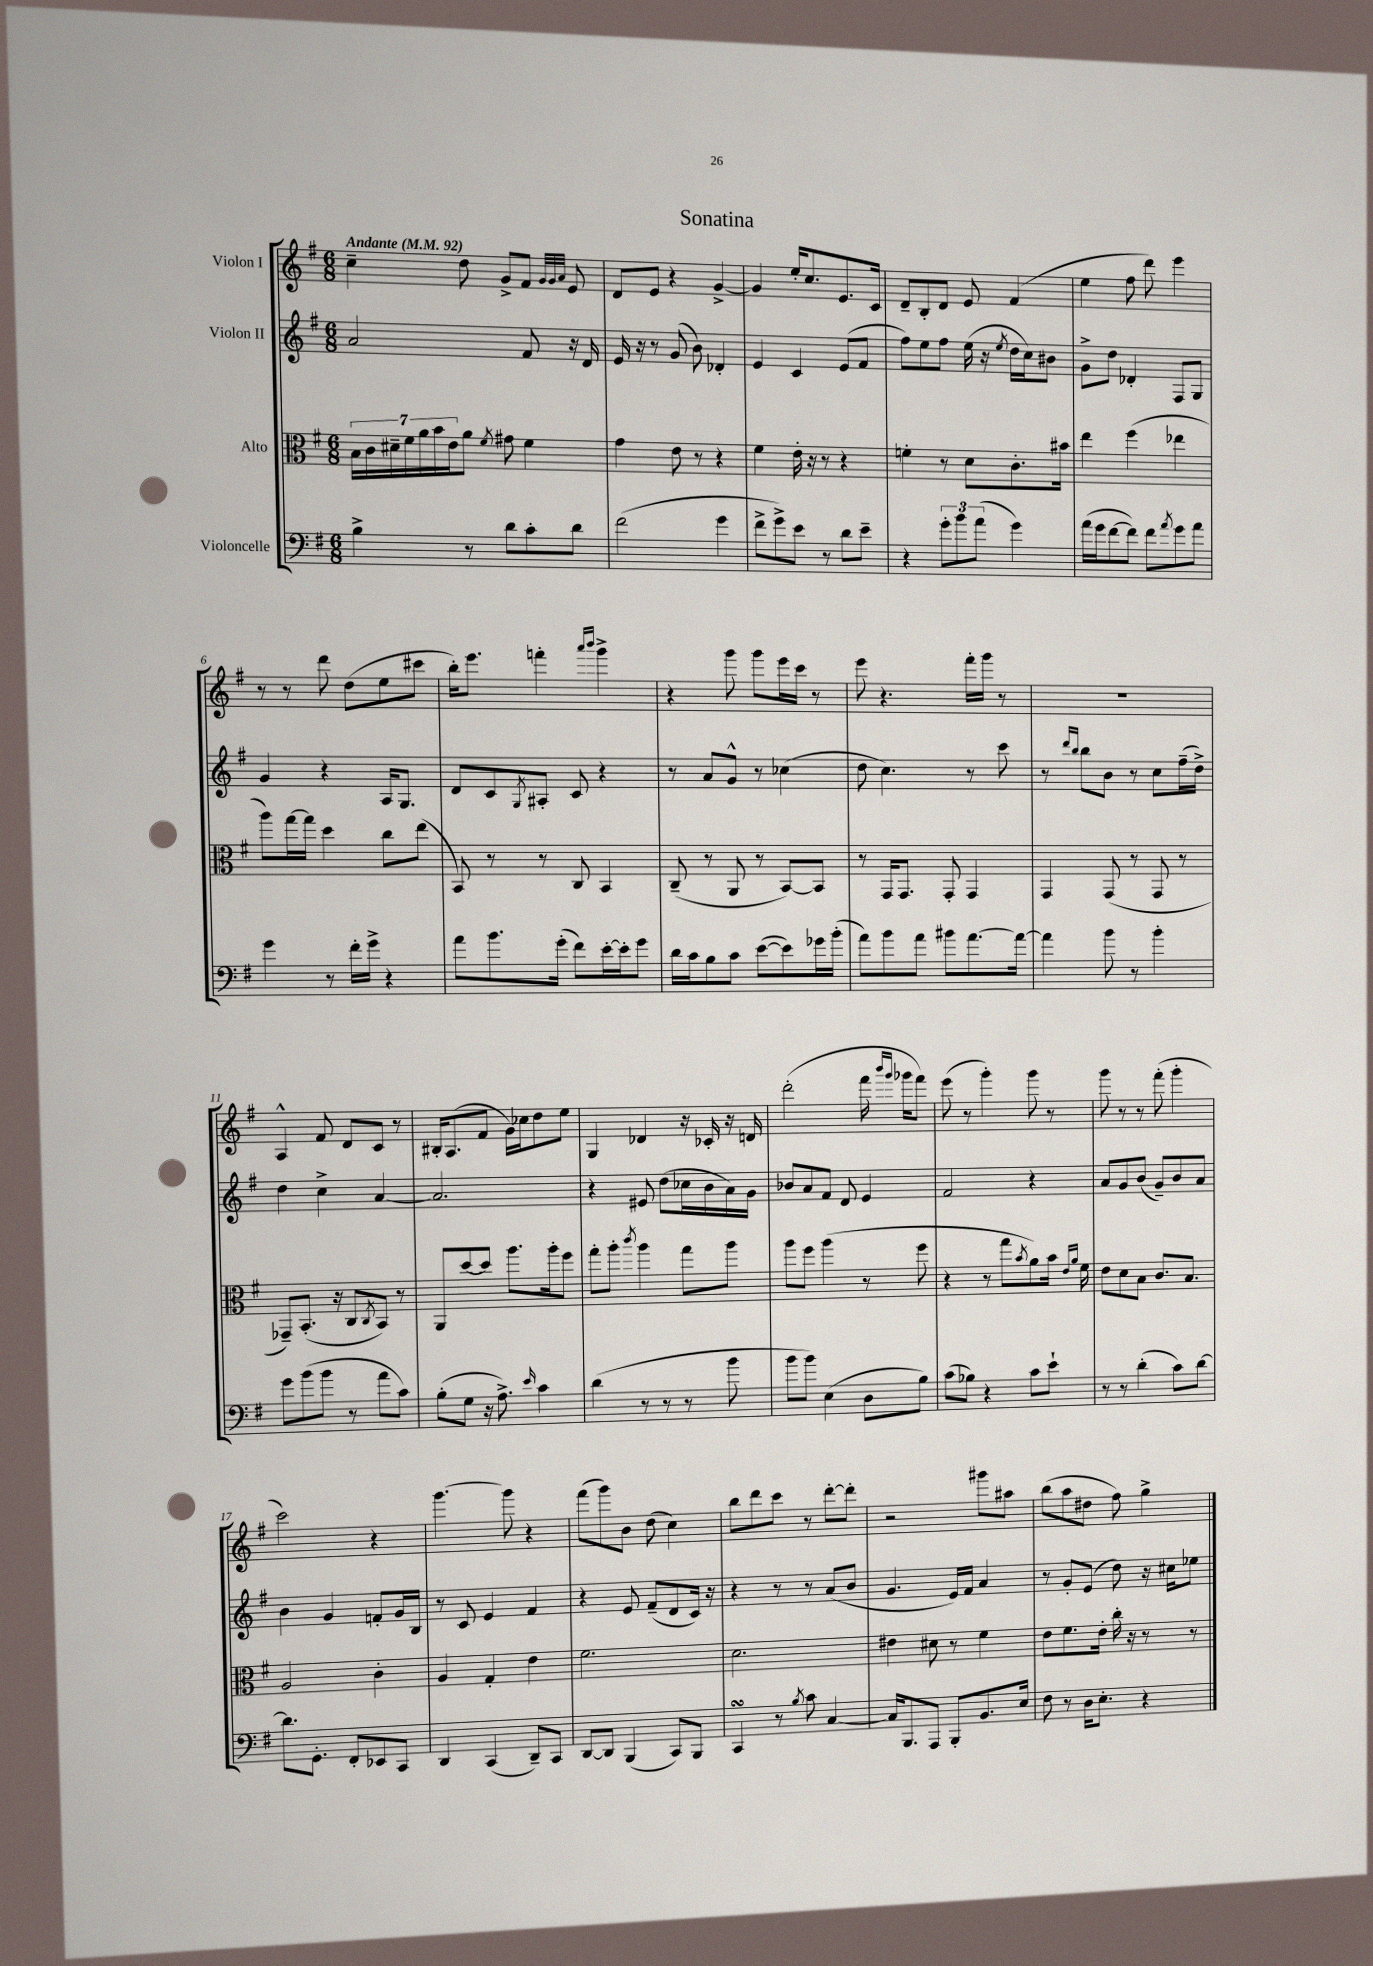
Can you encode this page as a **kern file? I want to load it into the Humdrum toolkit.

**kern	**kern	**kern	**kern
*part4	*part3	*part2	*part1
*staff4	*staff3	*staff2	*staff1
*I"Violoncelle	*I"Alto	*I"Violon II	*I"Violon I
*clefF4	*clefC3	*clefG2	*clefG2
*k[f#]	*k[f#]	*k[f#]	*k[f#]
*M6/8	*M6/8	*M6/8	*M6/8
*MM92	*MM92	*MM92	*MM92
=1	=1	=1	=1
!	!	!	!LO:TX:a:B:t=Andante
4B^\	28B\LL	2a/	4cc~\
.	28c\	.	.
.	28d#X~\	.	.
.	28f#\	.	.
.	28a\	.	.
.	28b\	.	.
.	28e\J	.	.
8r	8a\J	.	8dd\
.	8qf#/	.	.
8d\L	8g#X\	.	8g^/L
8c'\	4f#\	8f#/	8f#/J
.	.	.	32qqg/LLL
.	.	.	32qqg/
.	.	.	32qqa/JJJ
8d\J	.	16r	8e/
.	.	16d/	.
=2	=2	=2	=2
(2f#\	4g\	16e/	8d/L
.	.	16r	.
.	.	8r	8e/J
.	8e\	(8g/	4r
.	8r	8b\)	.
4g\	4r	4d-X'/	[4g^/
=3	=3	=3	=3
8f#^\L	4f#\	4e/	4g/]
8g^\)	.	.	.
8e\J	16e'\	4c/	16ee'/KL
.	16r	.	8.cc/
8r	8r	.	.
8d\L	4r	(8e/L	8.e/
8e~\J	.	8f#/J	.
.	.	.	16c/Jk
=4	=4	=4	=4
4r	4fn'\	8ff#\L)	8d~/L
.	.	8ee\	8B'/
12g'\L	8r	8ff#\J	8d/J
12b\	.	.	.
.	8d\L	(16ee\	8e/
(12a\J	.	.	.
.	.	16r	.
.	.	8qee/	.
4g\)	8.c'\	16dd\LL	(4f#/
.	.	16cc\J)	.
.	.	8b#X\J	.
.	16b#X\Jk	.	.
=5	=5	=5	=5
(16a\LL	4ee\	8g^\L	4ee\
16g\J	.	.	.
[8f#\	.	8dd\J	.
8f#\J])	(4ff#\	4d-X'/	8ff#\
8f#\L	.	.	8ddd\)
8qa/	.	.	.
8g\	4ee-X\	8F#/L	4eee\
8a\J	.	8G/J	.
!!LO:LB:g=z
=6	=6	=6	=6
4g\	8aa\L)	4g/	8r
.	[16gg\L	.	8r
.	16gg\JJ]	.	.
8r	4dd\	4r	8ddd\
16f#'\LL	.	.	(8dd\L
16g^\JJ	.	.	.
4r	8cc\L	16A/KL	8ee\
.	.	8.G/J	.
.	(8ee\J	.	8ccc#X\J
=7	=7	=7	=7
8a\L	8BB/)	8d/L	16bb'\KL)
.	.	.	8.eee\J
8.b\	8r	8c/	.
.	.	8qG/	.
.	8r	8A#X'/J	4fffn'\
(16g'\Jk	.	.	.
8f#\L)	8C/	8c/	.
.	.	.	16qqaaa/LL
.	.	.	16qqbbb/JJ
[16e'\L	4BB/	4r	4ggg^\
16e'\J]	.	.	.
8g\J	.	.	.
=8	=8	=8	=8
16d\LL	(8C~/	8r	4r
16c\J	.	.	.
8B\	8r	8a/L	.
8c\J	8AA/	8g^^/J	8ggg\
([8e\L	8r	8r	8ggg\L
8e\])	[8BB/L)	(4cc-X\	16eee\L
.	.	.	16ccc\JJ
16g-X\L	8BB/J]	.	8r
(16b'\JJ	.	.	.
=9	=9	=9	=9
8a\L)	8r	8dd\	8eee\
8b\	16GG/KL	4.cc\)	4.r
.	8.GG/J	.	.
8a\J	.	.	.
8b#X\L	8GG'/	.	.
[8.a\	4GG/	8r	16fff#'\LL
.	.	.	16ggg\JJ
.	.	8ccc\	8r
16a\Jk_	.	.	.
=10	=10	=10	=10
4a\]	4GG/	8r	2.r
.	.	16qqddd/LL	.
.	.	16qqbb/JJ	.
.	.	8bb\L	.
8b\	(8GG/	8b\J	.
8r	8r	8r	.
4b'\	8GG/	8cc\L	.
.	8r	(16ff#~\L	.
.	.	16dd^\JJ)	.
!!LO:LB:g=z
=11	=11	=11	=11
8g\L	8GG-X~/L)	4dd\	4A^^/
(8b\	(8.BB'/J	.	.
8b\J	.	4cc^\	8f#/
.	16r	.	.
8r	8C/L	.	8d/L
.	8qC/	.	.
8a\L	8BB/J)	[4a/	8c/J
8c\J)	8r	.	8r
=12	=12	=12	=12
(8B'\L	8AA/L	2.a/]	16B#X'/KL
.	.	.	(8.A/
8G\J	[8dd/	.	.
16r	8dd/J]	.	8f#/J
8.A^\)	.	.	.
.	8.aa\L	.	16g\LL)
.	.	.	16cc-X\J
16qqe/	.	.	.
4c\	.	.	8dd\
.	16aa'\k	.	.
.	8ff#\J	.	8ee\J
=13	=13	=13	=13
(4d\	8gg'\L	4r	4G/
.	8aa'\J	.	.
.	8qccc/	.	.
8r	4aa\	8e#X/	4d-X/
8r	.	(8dd\L	.
8r	8gg\L	16cc-X\L	16r
.	.	16b\	16c-X'/
8b\	8aa\J	16a\)	16r
.	.	16g\JJ	16dn/
=14	=14	=14	=14
8b\L	8aa\L	8b-X/L	(2ddd'\
8b\J)	8ff#\J	8a/	.
(4E\	(4aa\	8f#/J	.
.	.	8d/	.
8D\L	8r	4e/	16fff#\
.	.	.	16qqbbb/LL
.	.	.	16qqggg/JJ
.	.	.	16ggg-X\KL
8B\J)	8ff#\	.	8fff#\J)
=15	=15	=15	=15
(8c\L	4r	2f#/	(8eee\
8B-X\J)	.	.	8r
4r	8r	.	4ggg'\)
.	8gg\L	.	.
.	8qb/	.	.
8c\L	8a\)	4r	8ggg\
8e`\J	16b\Jk	.	8r
.	16qqe/LL	.	.
.	16qqa/JJ	.	.
.	16f#\	.	.
=16	=16	=16	=16
8r	8e\L	8a/L	8ggg\
8r	8d\	8g/	8r
(4d'\	8B\J	(8b/J	8r
.	8.c/L	8g~/L)	(8fff#'\
8c\L)	.	8b/	4ggg'\
.	8.B/J	.	.
[8d\J	.	8a/J	.
!!LO:LB:g=z
=17	=17	=17	=17
8.d\L]	2A/	4b\	2ccc\)
8.GG'\J	.	.	.
.	.	4g/	.
8FF#'/L	.	.	.
8EE-X/	4c'\	8fn'/L	4r
8CC/J	.	16g/L	.
.	.	16B/JJ	.
=18	=18	=18	=18
4DD/	4A/	8r	[4.ggg\
.	.	8c/	.
(4CC/	4G'/	4e/	.
.	.	.	8ggg\]
8DD~/L)	4e\	4f#/	4r
8CC/J	.	.	.
=19	=19	=19	=19
[8DD/L	2.f#\	4r	(8fff#\L
8DD/J]	.	.	8ggg\)
(4BBB/	.	8e/	8b\J
.	.	(8f#~/L	(8dd\
8CC/L)	.	8d/	4cc\)
8BBB/J	.	16c/Jk)	.
.	.	16r	.
=20	=20	=20	=20
4CCsSSs/	2.d\	4r	8bb\L
.	.	.	8ddd\
8r	.	8r	8ccc\J
8qB/	.	.	.
8c\	.	8r	8r
[4C/	.	(8a/L	[8ddd'\L
.	.	8b/J	8ddd'\J]
=21	=21	=21	=21
16C/KL]	4e#X\	4.g/	2r
8.BBB/	.	.	.
8AAA/J	8d#X\	.	.
8BBB'/L	8r	16e/LL)	.
.	.	16f#/JJ	.
8.BB/	4f#\	4a/	8ggg#X\L
.	.	.	8aa#X\J
16E/Jk	.	.	.
=22	=22	=22	=22
8F#\	8e\L	8r	(8bb\L
8r	8.f#\	8g'/L	8aa\
16D\KL	.	(8e/J	8dd#X\J
8.E'\J	16e'\Jk	.	.
.	16cc'\	8dd\)	8ff#\)
.	16r	.	.
4r	8r	16r	4gg^\
.	.	16cc#X\KL	.
.	8r	8ee-X\J	.
==	==	==	==
*-	*-	*-	*-
